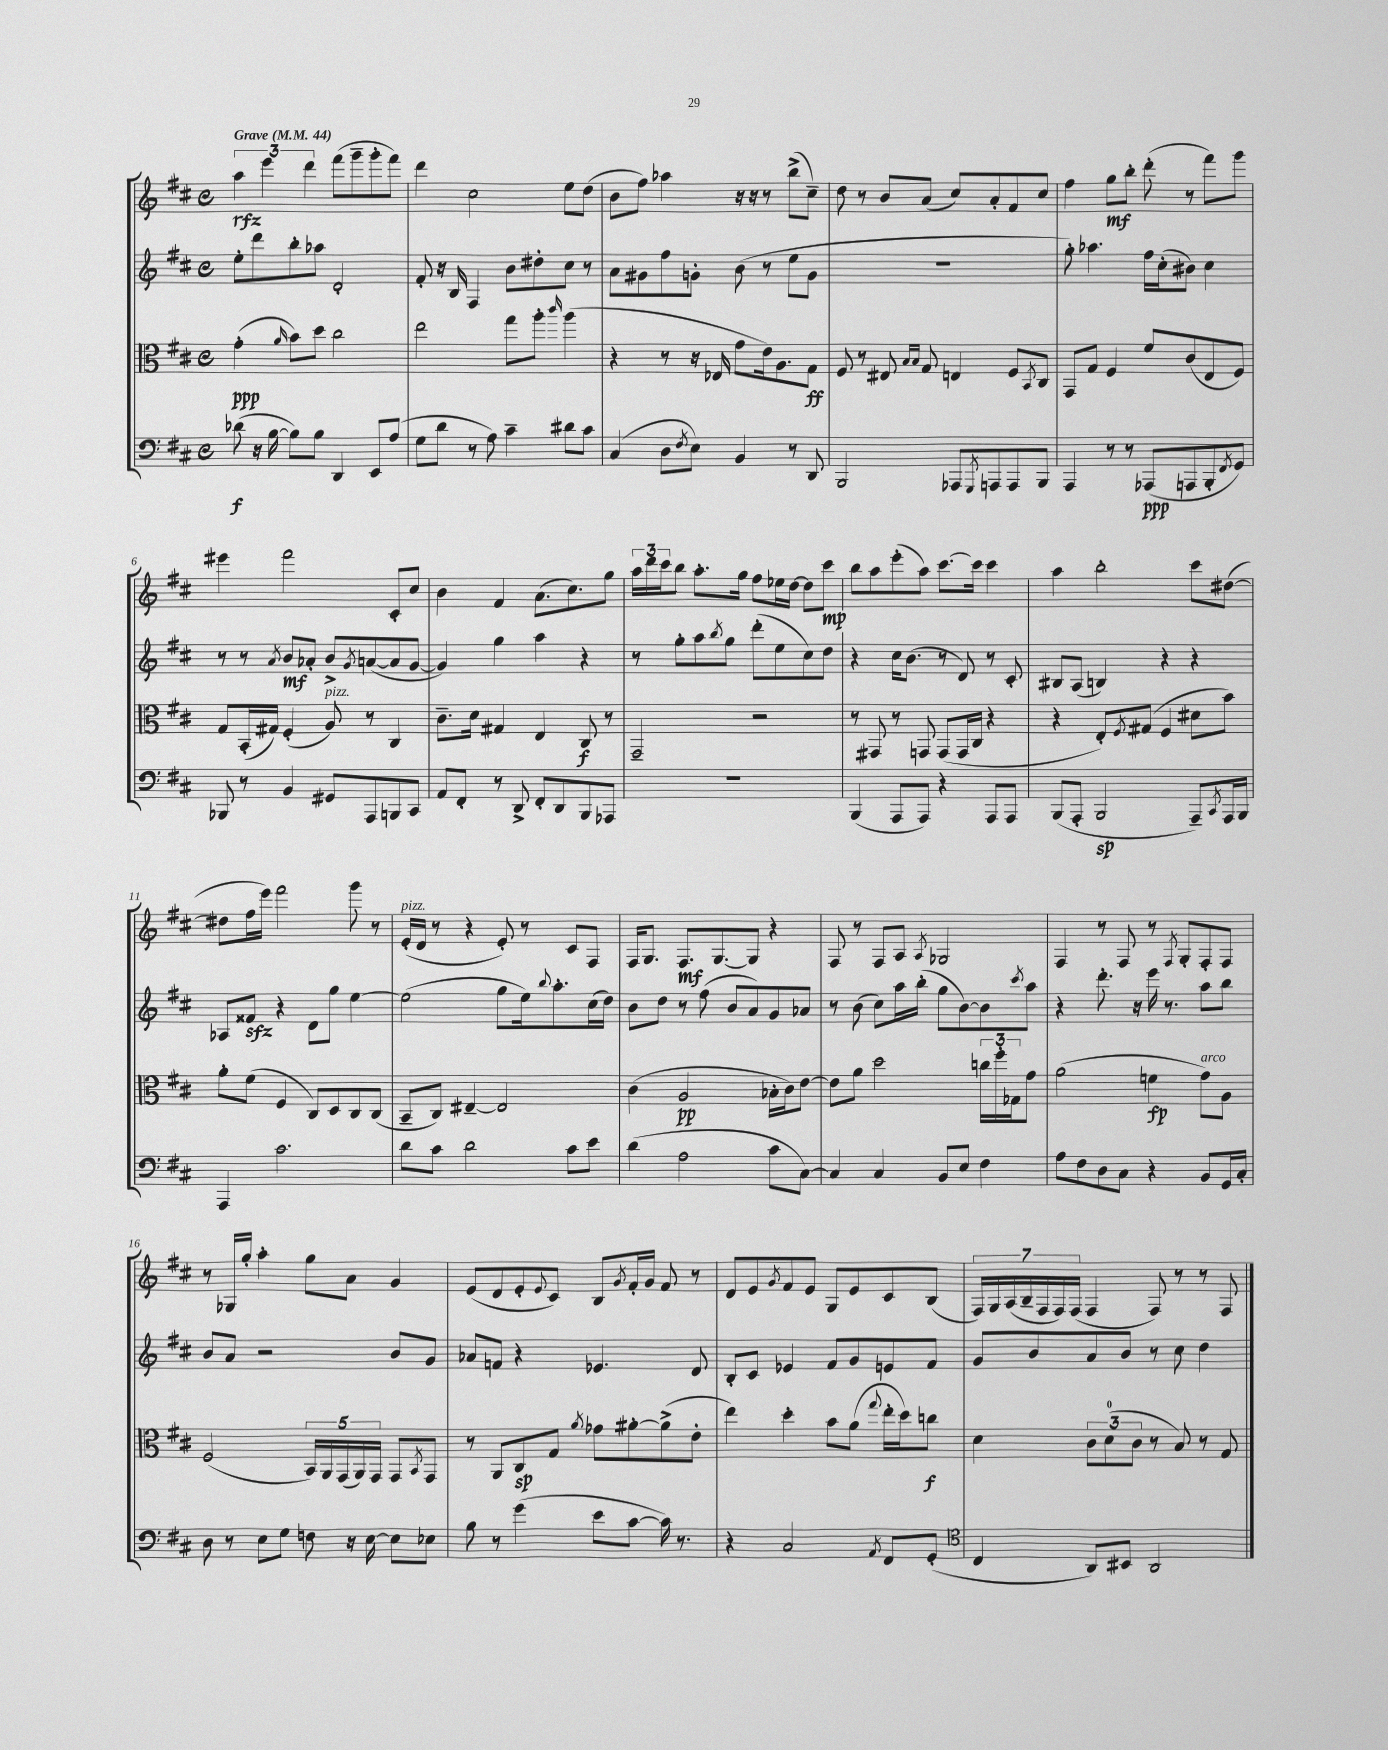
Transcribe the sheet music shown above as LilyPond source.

<<
\new StaffGroup <<
\new Staff = "s0" {
    \clef treble \key d \major \defaultTimeSignature \time 4/4 \tempo "Grave" 4 = 44
    \tuplet 3/2 { a''4\rfz e'''4 d'''4 } fis'''8( g'''8-- g'''8-. fis'''8) |
    d'''4 cis''2 e''8 d''8( |
    b'8 fis''8) aes''4 r16 r16 r8 b''8->( cis''8--) |
    d''8 r8 b'8 a'8( cis''8) a'8-. fis'8 cis''8 |
    fis''4 g''8\mf b''8-. d'''8-.( r8 fis'''8) g'''8 |
    eis'''4 fis'''2 cis'8-. cis''8 |
    b'4 fis'4 a'8.( cis''8.) g''8 |
    \tuplet 3/2 { a''16 d'''16 cis'''16 } b''8 a''8.-. g''16 fis''8 ees''16 d''16~ d''8 cis'''8\mp |
    b''8 a''8 e'''8-.( a''8) cis'''8.~ cis'''16 cis'''4 |
    a''4 b''2-. cis'''8 dis''8~( |
    dis''8 fis''16 e'''16) fis'''2 g'''8 r8 |
    e'16-.^\markup { \italic "pizz." }( d'16 r8 r4 e'8-.) r8 cis'8 fis8 |
    fis16 g8. fis8.\mf g8.~ g8 r4 |
    fis8 r8 fis8 a8 \acciaccatura { a8 } ges2 |
    fis4 r8 fis8 r8 \acciaccatura { fis8 } g8-. fis8-. fis8 |
    r8 ges16 g''16-. a''4-. g''8 a'8 g'4 |
    e'8( d'8 e'8-. \appoggiatura { e'8 } cis'8) b8 \acciaccatura { g'8 } fis'16-. g'16 fis'8 r8 |
    d'8 e'8 \acciaccatura { g'8 } fis'8 e'8 g8 e'8 cis'8 b8( |
    \tuplet 7/4 { fis16) g16 a16( b16-- fis16 fis16) fis16( } fis4 fis8) r8 r8 fis8 \bar "|." |
}
\new Staff = "s1" {
    \clef treble \key d \major \defaultTimeSignature \time 4/4
    e''8-. d'''8 b''8-. aes''8 d'2-. |
    fis'8-. r16 b16 fis4 b'8 dis''8-. cis''8 r8 |
    a'8 gis'8 fis''8 g'8-. b'8( r8 e''8 g'8 |
    R1 |
    g''8-.) aes''4. fis''16 cis''16-.( bis'8) cis''4 |
    r8 r8 \acciaccatura { a'8 } b'8\mf aes'8-. b'8-> \acciaccatura { g'8 } a'8~( a'8 g'8~ |
    g'4) g''4 a''4 r4 |
    r8 g''8-. a''8 \acciaccatura { b''8 } g''8 d'''8-.( e''8 cis''8) d''8 |
    r4 cis''16 b'8.( r8 d'8) r8 cis'8-. |
    bis8 a8( b4) r4 r4 |
    aes8 fisis'8\sfz r4 d'8 g''8 e''4~ |
    e''2( g''8 e''16) \appoggiatura { b''8 } a''8.-. cis''16( d''16) |
    b'8 d''8 r8 fis''8( b'8 a'8) g'8 aes'8 |
    r8 b'8( cis''8) a''16 b''16-.( g''8 b'8~) b'8 \acciaccatura { cis'''8 } a''8 |
    r4 d'''8.-. r16 e'''16 r8. a''8 b''8 |
    b'8 a'8 r2 b'8 g'8 |
    aes'8 f'8 r4 ees'4. d'8 |
    b8-. cis'8 ees'4 fis'8 g'8 e'8 fis'8 |
    g'8 b'8 a'8 b'8 r8 cis''8 d''4 \bar "|." |
}
\new Staff = "s2" {
    \clef alto \key d \major \defaultTimeSignature \time 4/4
    g'4-.\ppp( \grace { a'16 } b'8) d''8 cis''2 |
    e''2 g''8 a''8-. \grace { cis'''16 } a''4( |
    r4 r8 r16 ees16 g'8 e'16) a8. g8\ff |
    fis8 r8 eis8 \grace { b16 b16 } g8 e4 fis8 \acciaccatura { b,8 } cis8 |
    g,8 g8 fis4 fis'8 cis'8( e8 fis8) |
    g8 b,16-.( gis16) fis4-.( a8^\markup { \italic "pizz." }) r8 cis4 |
    cis'8.-- d'16 gis4 e4 cis8\f r8 |
    g,2-- r2 |
    r8 gis,8 r8 g,8 g,8( g,16 cis16 r4 |
    r4 e8-.) \acciaccatura { fis8 } gis8( fis4 dis'8 b'8) |
    a'8-. fis'8( fis4 cis8) d8 cis8 cis8( |
    b,8-- cis8) eis4~-- eis2 |
    cis'4( a2\pp bes16-. cis'16) e'8~ |
    e'8 a'8 d''2 \tuplet 3/2 { c''16 fis''16-. ges16 } g'8 |
    a'2( f'4\fp g'8^\markup { \italic "arco" }) a8 |
    fis2( \tuplet 5/4 { b,16) a,16 g,16( a,16) g,16 } g,8 \acciaccatura { b,8 } g,8 |
    r8 a,8 cis8\sp g8 \acciaccatura { a'8 } ges'8 ais'8~-. ais'8->( e'8-. |
    e''4) d''4-. b'8 a'8( \appoggiatura { g''8 } e''16-. d''16) c''8\f |
    d'4 \tuplet 3/2 { cis'8 d'8-0( cis'8 } r8 b8) r8 g8 \bar "|." |
}
\new Staff = "s3" {
    \clef bass \key d \major \defaultTimeSignature \time 4/4
    des'8\f( r16 b16~ b8) b8 d,4 e,8 a8( |
    g8 d'8 r8 a8) cis'4-- dis'8 cis'8 |
    cis4( d8 \acciaccatura { fis8 } e8) b,4 r8 d,8 |
    b,,2 aes,,8 \acciaccatura { g,,8 } a,,8 a,,8 b,,8 |
    a,,4 r8 r8 aes,,8\ppp( a,,8 b,,8-. \acciaccatura { fis,8 } g,8) |
    bes,,8 r8 b,4 gis,8 a,,8 b,,8 cis,8 |
    a,8 fis,8-. r8 d,8-> fis,8-. d,8 b,,8 aes,,8 |
    R1 |
    b,,4( a,,8 a,,8) r4 a,,8 a,,8 |
    b,,8( a,,8-. b,,2\sp a,,8--) \acciaccatura { cis,8 } a,,16 b,,16 |
    a,,4 cis'2. |
    d'8 cis'8 d'2 cis'8 e'8 |
    d'4( a2 cis'8 cis8~) |
    cis4 cis4 b,8 e8 fis4 |
    a8 fis8 d8 cis8 r4 b,8 g,16 cis16-. |
    d8 r8 e8 g8 f8 r16 e16~ e8 ees8 |
    b8 r8 g'4( e'8 cis'8~ cis'16) r8. |
    r4 cis2 \acciaccatura { a,8 } fis,8 g,8-.( |
    \clef tenor cis4 a,8) bis,8 a,2 \bar "|." |
}
>>
>>
